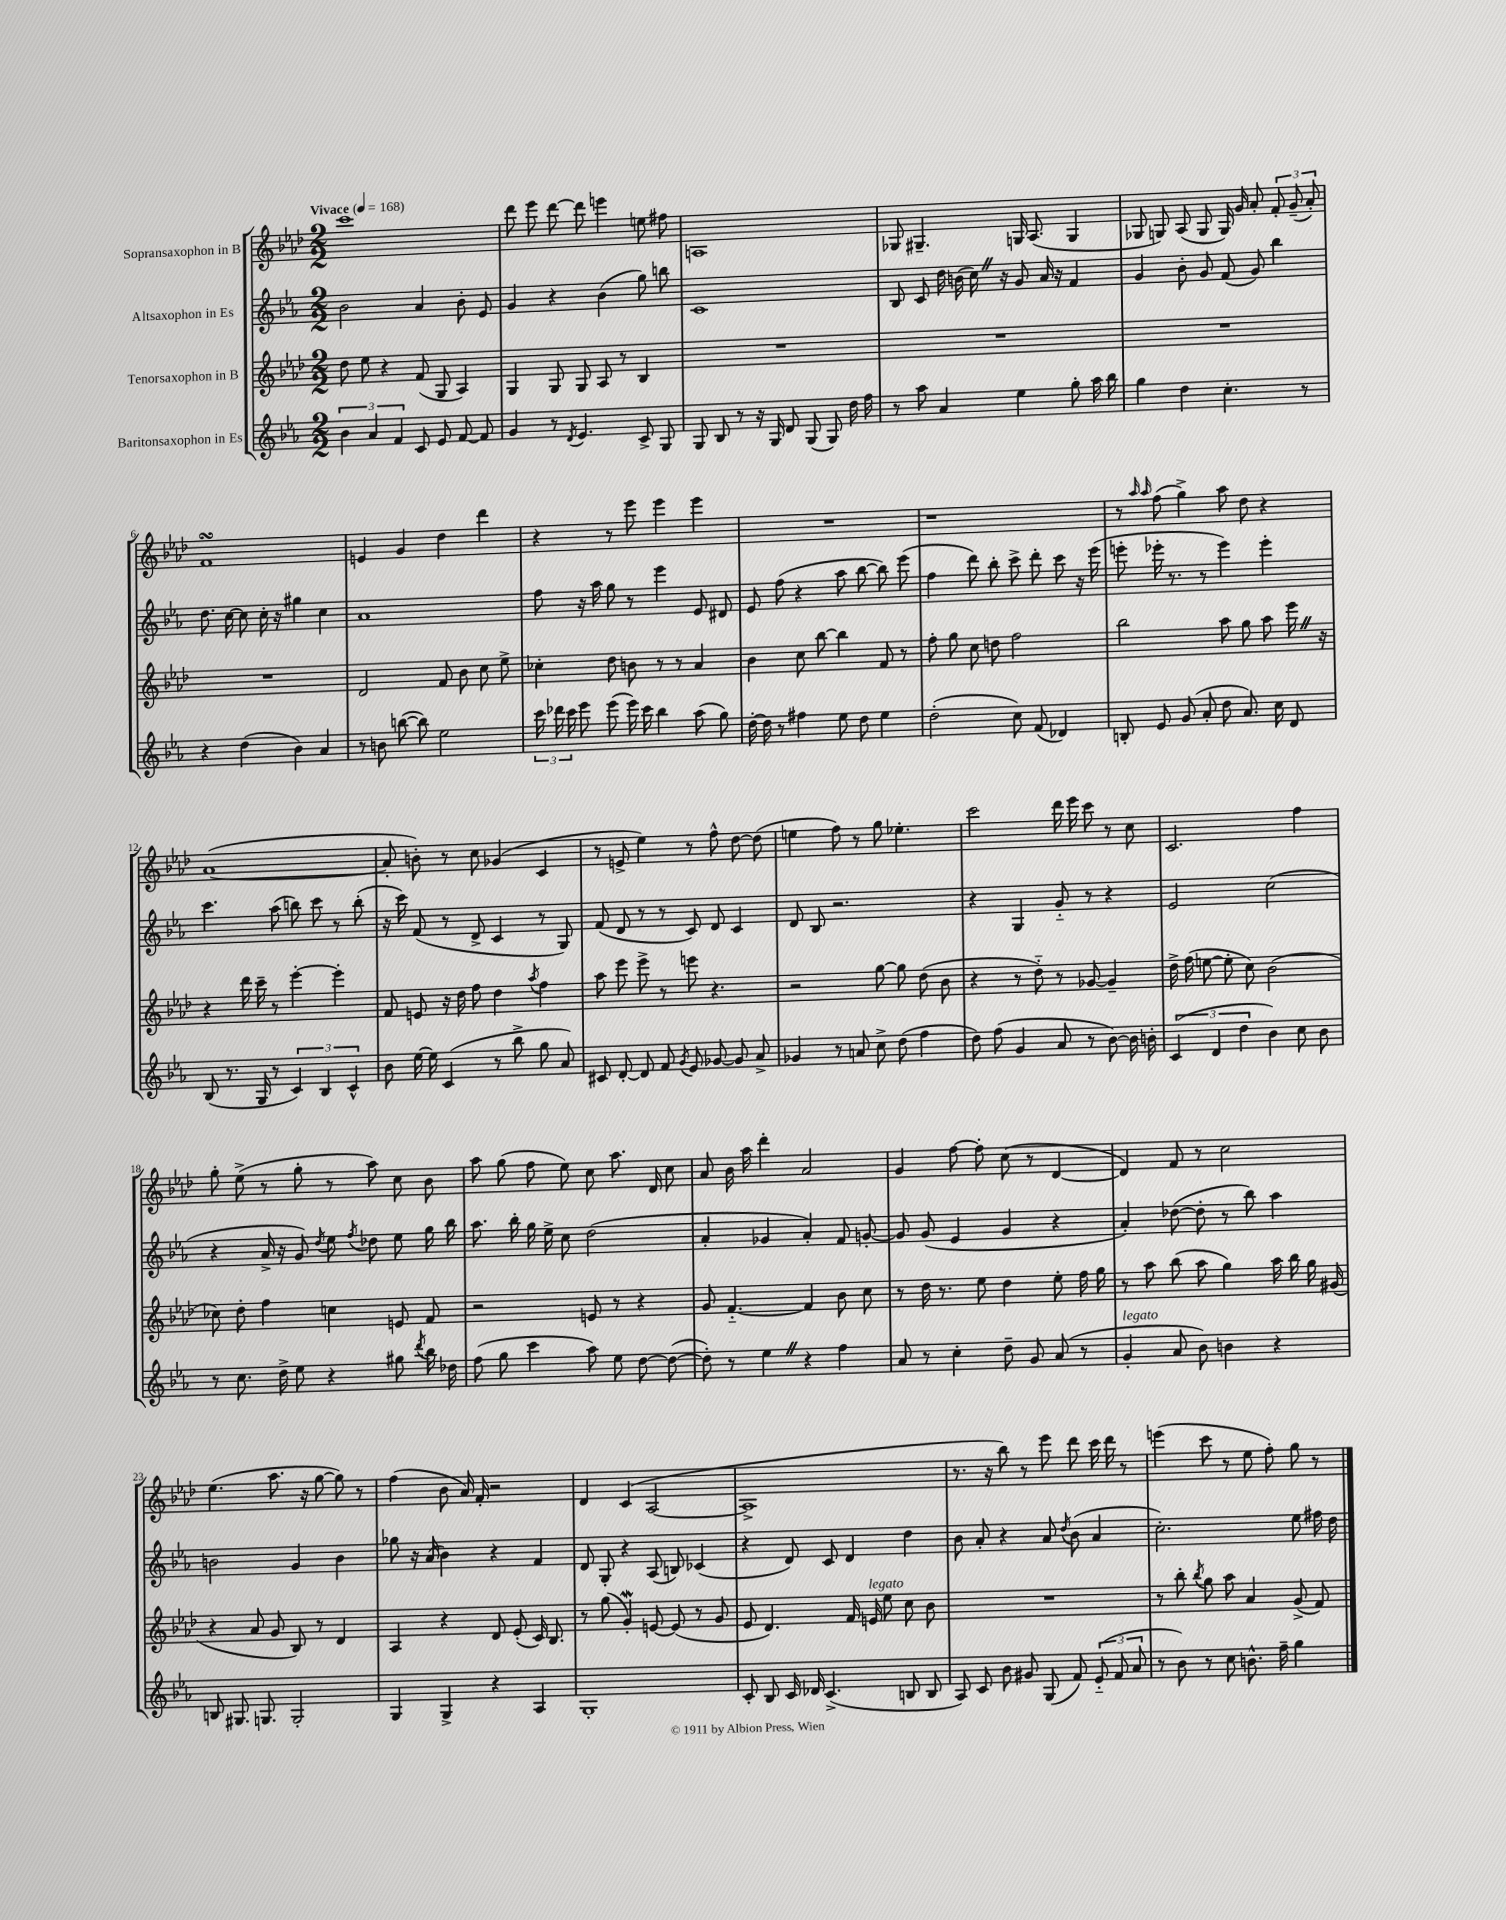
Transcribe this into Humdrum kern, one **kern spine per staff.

**kern	**kern	**kern	**kern
*staff4	*staff3	*staff2	*staff1
*clefG2	*clefG2	*clefG2	*clefG2
*k[b-e-a-]	*k[b-e-a-d-]	*k[b-e-a-]	*k[b-e-a-d-]
*M2/2	*M2/2	*M2/2	*M2/2
*MM168	*MM168	*MM168	*MM168
6b-\	8dd-\	2b-\	1ccc
.	8ee-\	.	.
6a-/	.	.	.
.	4r	.	.
6f/	.	.	.
8c/	(8f/	4a-/	.
8e-/	8G/	.	.
[8f/	4A-/)	8b-'\	.
8f/]	.	8e-/	.
=	=	=	=
4g/	4G/	4g/	8ddd-\
.	.	.	8eee-\
8r	8G/	4r	[8ddd-\
8qd/	.	.	.
4.e-/	8G/	.	8ddd-\]
.	8A-/	(4b-\	4eee\
.	8r	.	.
8c^/	4B-/	8gg\)	8ee\
8G/	.	8bb\	8ff#\
=	=	=	=
8G/	1r	1c	1A
8B-/	.	.	.
8r	.	.	.
16r	.	.	.
16G/	.	.	.
8d/	.	.	.
(8G/	.	.	.
8G/)	.	.	.
16dd\	.	.	.
16ff\	.	.	.
=	=	=	=
8r	1r	8B-/	8G-/
8aa-\	.	8c/	4.G#~/
4a-/	.	16dd\	.
.	.	(16b\	.
.	.	16cc\)	.
.	.	16r	.
4ee-\	.	8g/	16G/
.	.	.	(8.A-/
.	.	16a-/	.
.	.	16r	.
8gg'\	.	4f/	4G/
16aa-\	.	.	.
16bb-\	.	.	.
=	=	=	=
4gg\	1r	4g/	8G-/
.	.	.	8G/)
4dd\	.	8b-'\	(8A-/
.	.	8g/	8G/
4.cc'\	.	(8f/	16G/)
.	.	.	16g/
.	.	8g/)	8a-'/
.	.	4bb-\	12f'/
.	.	.	(12g~/
8r	.	.	.
.	.	.	12a-'/)
=	=	=	=
4r	1r	8.dd\	1f
.	.	[16cc\	.
(4dd\	.	8cc\]	.
.	.	16cc'\	.
.	.	16r	.
4b-\)	.	4gg#\	.
4a-/	.	4cc\	.
=	=	=	=
8r	2d-/	1a-	4e/
8b\	.	.	.
([8bb\	.	.	4g/
8bb\])	.	.	.
2ee-\	8f/	.	4dd-\
.	8b-\	.	.
.	8cc\	.	4ddd-\
.	8ee-^\	.	.
=	=	=	=
24ccc\	4cc-'\	8ff\	4r
24ddd-\	.	.	.
24ccc\	.	.	.
8eee-\	.	16r	.
.	.	16aa-\	.
(8eee-\	8dd-\	8gg\	8r
16eee-\)	8b\	8r	8eee-\
16ccc\	.	.	.
4bb-\	8r	4eee-\	4eee-\
.	8r	.	.
(8aa-\	4a-/	8e-/	4eee-\
8gg\)	.	8d#/	.
=	=	=	=
[16dd'\	4b-\	8e-/	1r
16dd\]	.	.	.
8r	.	(8ff\	.
4ff#\	8cc\	4r	.
.	[8bb-\	.	.
8ee-\	4bb-\]	8aa-\	.
8dd\	.	[8bb-\	.
4ee-\	8f/	8bb-\])	.
.	8r	(8eee-\	.
=	=	=	=
(2dd'\	8ff'\	4ff\	1r
.	8gg\	.	.
.	8cc\	8ddd\)	.
.	8dd\	8bb-'\	.
8cc\)	2ff\	8ccc^\	.
(8f/	.	8ddd'\	.
4d-/)	.	8ccc\	.
.	.	16r	.
.	.	(16eee-\	.
=	=	=	=
8B'/	2bb-\	8eee'\	8r
.	.	.	16qqaa-/
.	.	.	16qqaa-/
8e-/	.	16eee-'\	(8ff\
.	.	8.r	.
(8g/	.	.	4gg^\)
8a-'/	.	8r	.
8dd\	8aa-\	4eee-\)	8aa-\
8.a-/)	8gg\	.	8dd-\
.	8aa-\	4eee-'\	4r
16cc\	.	.	.
8d/	16eee-\	.	.
.	16r	.	.
=	=	=	=
(8B-/	4r	4.ccc\	([1a-
8.r	.	.	.
.	16ddd-\	.	.
16G/	16ccc~\	.	.
8r	8r	(8aa-\	.
6c/)	[4eee-'\	8bb\)	.
.	.	8ccc\	.
6B-/	.	.	.
.	4eee-'\]	8r	.
6c^^/	.	.	.
.	.	(8bb'\	.
=	=	=	=
8b-\	8f/	16r	8a-'/]
.	.	16ccc\)	.
[16ee-\	8e/	(8f/	8b'\)
16ee-\]	.	.	.
(4c/	16r	8r	8r
.	16dd-\	.	.
.	8ff\	8d^/	8cc\
8r	4dd-\	4c/	(4g-/
8bb-^\	.	.	.
.	8qaa-/	.	.
8gg\	4ff\	8r	4c/
8a-/)	.	8G/)	.
=	=	=	=
8c#/	8aa-\	(8f/	8r
[8d'/	8eee-\	8d/	8e^/
8d/]	8eee-^\	8r	4ee-\)
8f/	8r	8r	.
8qg/	.	.	.
8e-/	8eee\	8c/)	8r
[8g-/	4.r	8d/	8ff^^\
8g-/]	.	4c/	[8dd-\
8a-^/	.	.	(8dd-\]
=	=	=	=
4g-/	2r	8d/	4ee\
.	.	8B-/	.
8r	.	2.r	8ff\)
8a/	.	.	8r
8cc^\	[8gg\	.	8gg\
(8dd\	8gg\]	.	4.ee-'\
4ff\	(8dd-\	.	.
.	8b-\	.	.
=	=	=	=
8dd\)	4r	4r	2ccc\
(8ff\	.	.	.
4g/	8r	4G/	.
.	8dd-'~\)	.	.
8a-/	8r	8g'~/	16ddd-\
.	.	.	16eee-\
8r	[8g-/	8r	8ccc\
[8b-\)	4g-~/]	4r	8r
16b-\]	.	.	8cc\
16b'\	.	.	.
=	=	=	=
(6c/	16dd-^\	2e-/	2.c/
.	(16ff\	.	.
.	[8ee\	.	.
6d/	.	.	.
.	8ee'\]	.	.
6dd\	.	.	.
.	8cc\)	.	.
4b-\)	(2b-\	(2cc\	.
8cc\	.	.	4ff\
8b-\	.	.	.
=	=	=	=
8r	8cc-\)	4r	8gg'\
8.cc\	8dd-'\	.	(8ee-^\
.	4ff\	16a-^/	8r
16dd^\	.	16r	.
8ee-\	.	8g/)	8gg'\
.	.	8qdd/	.
4r	4cc\	8ee-\	8r
.	.	8qff/	.
.	.	8dd-\	8aa-\)
8gg#\	8e/	8ee-\	8cc\
8qddd/	.	.	.
16bb-\	8f/	16gg\	8b-\
16dd-\	.	16bb-\	.
=	=	=	=
(8ff\	2r	8.aa-\	8aa-\
8gg\	.	.	(8gg\
.	.	16bb-'\	.
4ccc\	.	16gg\	8ff\
.	.	16ee-^\	.
.	.	8cc\	8ee-\)
8aa-\)	8e/	(2dd\	8cc\
8ee-\	8r	.	8.aa-\
[8dd\	4r	.	.
.	.	.	16d-/
(8dd\_	.	.	8cc\
=	=	=	=
8dd'\])	8g/	4a-'/	8a-/
8r	[4.f'~/	.	16b-\
.	.	.	16aa-\
4ee-\	.	4g-/	4ddd-'\
4r	4f/]	4a-'/)	2a-/
4ff\	8b-\	8f/	.
.	8cc\	[8g'/	.
=	=	=	=
8a-/	8r	8g/]	4g/
8r	16dd-\	(8g/	.
.	8.r	.	.
4cc'\	.	4e-/	[8ff\
.	8ee-\	.	8ff'\]
8dd~\	4dd-\	4g/	(8cc\
8g/	.	.	8r
(8a-/	8ee-'\	4r	[4d-/
8r	16ff\	.	.
.	16gg\	.	.
=	=	=	=
4g'/	8r	4a-'/)	4d-/])
.	8aa-\	.	.
8a-/	(8bb-\	([8dd-\	8f/
8b-\)	8aa-\	8dd-'\]	8r
4b\	4gg\)	8r	2cc\
.	.	8bb-\)	.
4r	16aa-\	4aa-\	.
.	16bb-\	.	.
.	16gg\	.	.
.	(16g#/	.	.
=	=	=	=
8B/	4r	2b\	(4.ee-\
8.G#/	.	.	.
.	8a-/	.	.
8.G/	.	.	.
.	8g/	.	8.aa-\
2G'/	8B-/)	4g/	.
.	.	.	16r
.	8r	.	[8gg\
.	4d-/	4b\	8gg\])
.	.	.	8r
=	=	=	=
4G/	4A-/	8gg-\	(4ff\
.	.	16r	.
.	.	(16a-/	.
4G^/	4r	4b-\)	8b-\
.	.	.	16a-/)
.	.	.	16f'/
4r	8d-/	4r	2r
.	(8e-'/	.	.
4A-/	16c/)	4f/	.
.	8.B-/	.	.
=	=	=	=
1G'	8r	8d/	4d-/
.	(8gg\	8G'/	.
.	4g'/)	4r	(4c/
.	[8e/	(8A-/	[2A-/
.	(8e/]	8B/)	.
.	8r	(4c-/	.
.	8g/	.	.
=	=	=	=
8c'/	8e-/	4r	1A-^]
8B-/	4.d-/)	.	.
16c/	.	8d/)	.
16d-/	.	.	.
(4.c^/	.	8c/	.
.	16f/	4d/	.
.	16e/	.	.
.	8ee-\	.	.
8B/	8cc\	4dd\	.
8B/	8b-\	.	.
=	=	=	=
8A-/)	1r	8b-\	8.r
8c/	.	8a-'/	.
.	.	.	16r
8b-\	.	4r	8bb-\)
8g#/	.	.	8r
(8G/	.	8a-/	8eee-\
.	.	8qdd/	.
8f/)	.	(8b-\	8ddd-\
(12e-'~/	.	4a-/	16ccc\
.	.	.	16ddd-\
12f/	.	.	.
.	.	.	8r
12a-/	.	.	.
=	=	=	=
8r	8r	2.cc'\)	(4eee\
8b-\)	8bb-'\	.	.
.	8qbb-/	.	.
8r	8gg\	.	8ccc\
8cc\	8aa-\	.	8r
8.b^^\	4a-/	.	8ee-\
.	.	.	8ff'\)
16ff~\	.	.	.
4gg\	(8g^/	8ee-\	8gg\
.	8f/)	16ff#\	8r
.	.	16dd\	.
==	==	==	==
*-	*-	*-	*-
